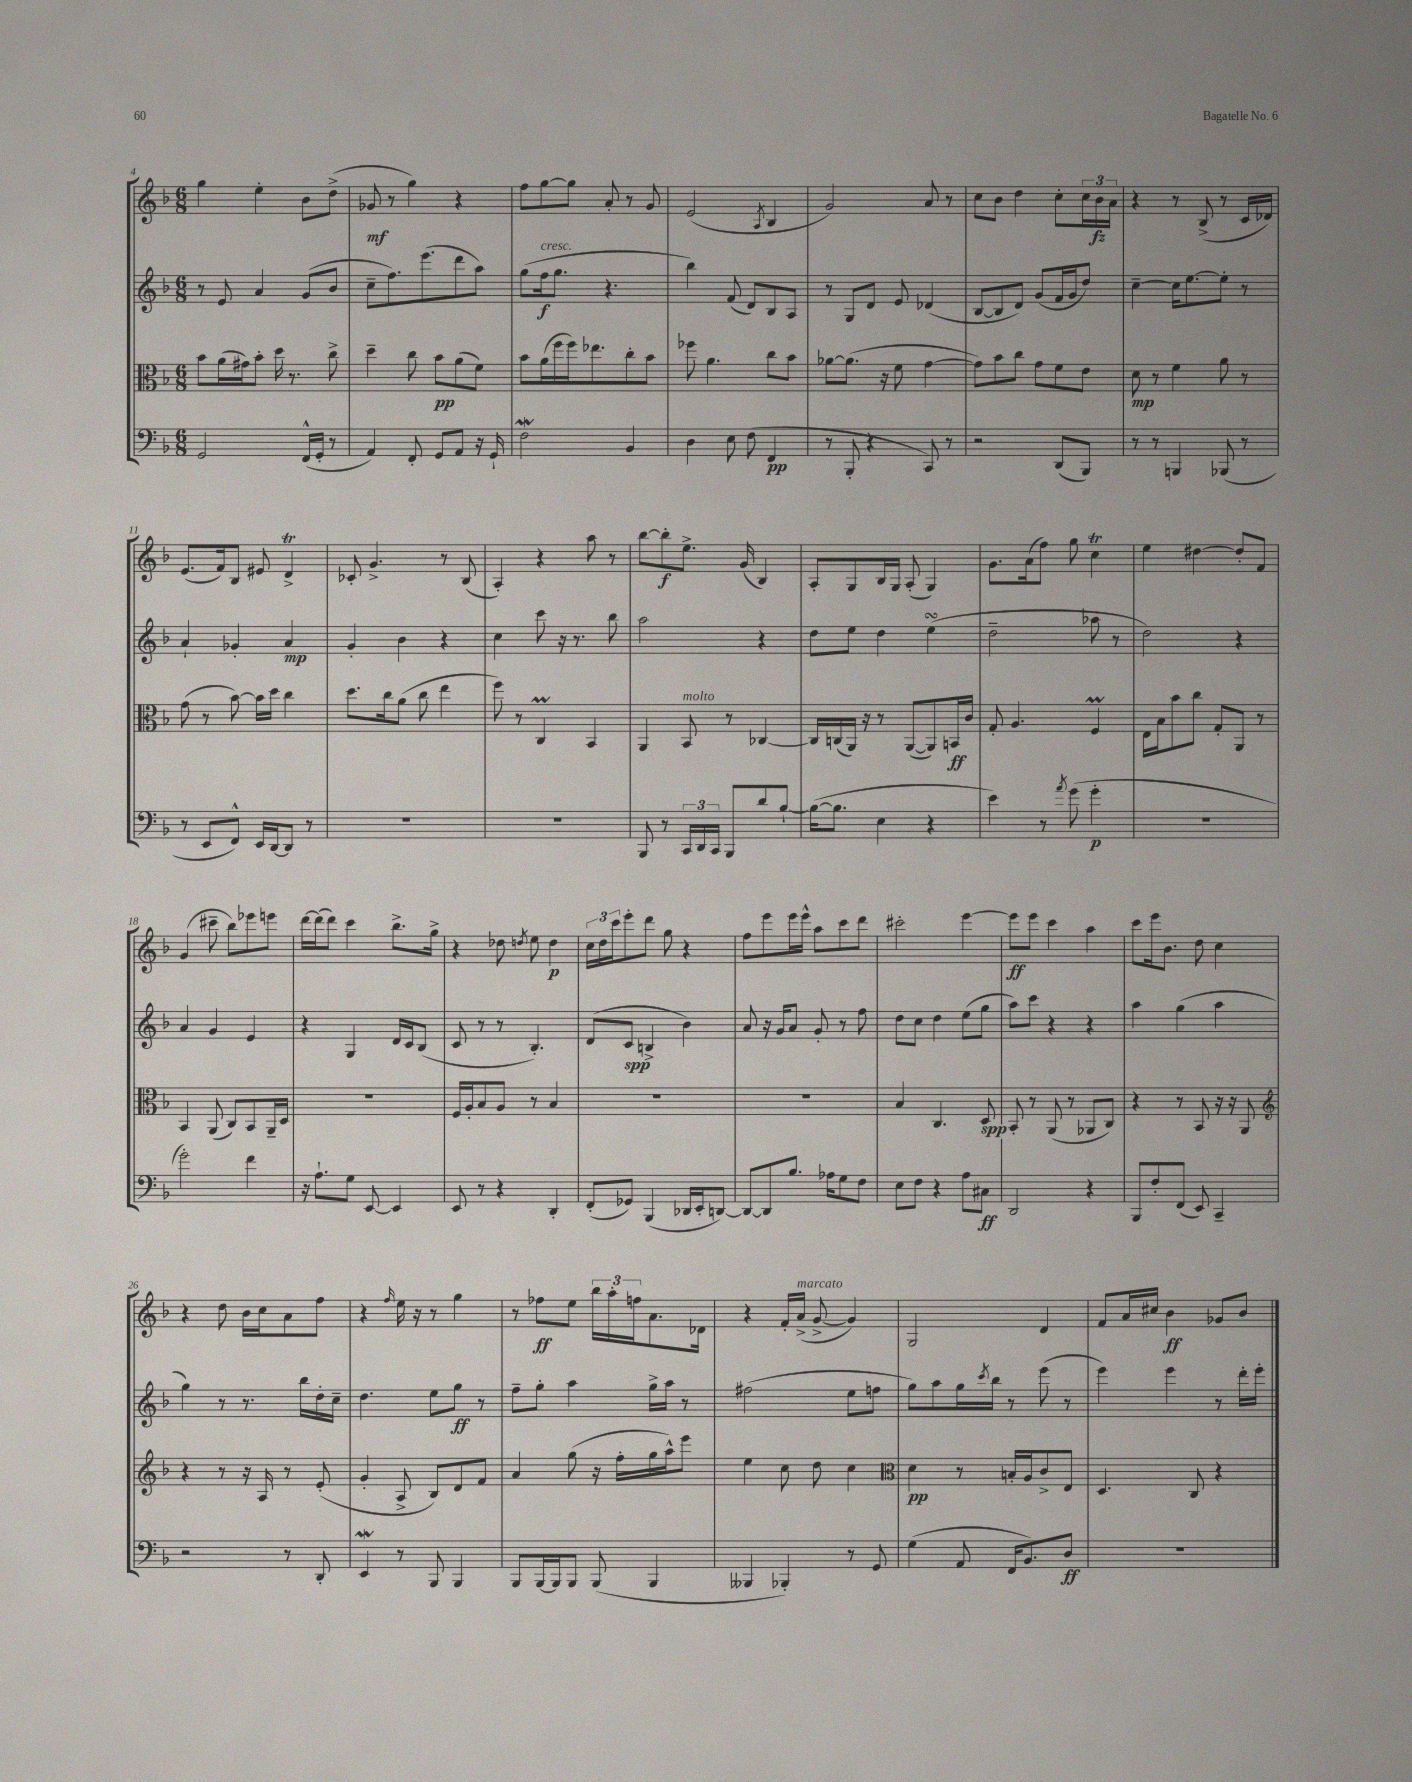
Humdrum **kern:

**kern	**dynam	**kern	**dynam	**kern	**dynam	**kern	**dynam
*part4	*part4	*part3	*part3	*part2	*part2	*part1	*part1
*staff4	*staff4	*staff3	*staff3	*staff2	*staff2	*staff1	*staff1
*clefF4	*	*clefC3	*	*clefG2	*	*clefG2	*
*k[b-]	*	*k[b-]	*	*k[b-]	*	*k[b-]	*
*M6/8	*	*M6/8	*	*M6/8	*	*M6/8	*
=4	=4	=4	=4	=4	=4	=4	=4
2GG/	.	8b-\L	.	8r	.	4gg\	.
.	.	(16a\L	.	8e/	.	.	.
.	.	16g#X\J)	.	.	.	.	.
.	.	8b-'\J	.	4a/	.	4ee'\	.
.	.	16dd\	.	.	.	.	.
.	.	8.r	.	.	.	.	.
(16FF^^/LL	.	.	.	(8g/L	.	8b-\L	.
16GG'/JJ	.	.	.	.	.	.	.
8r	.	8cc^\	.	8b-/J	.	(8dd^\J	.
=5	=5	=5	=5	=5	=5	=5	=5
4AA/)	.	4dd~\	.	8cc~\L	.	8g-X/	mf
.	.	.	.	8.ff\)	.	8r	.
8FF'/	.	8cc\	.	.	.	4gg\)	.
.	.	.	.	(8.eee\	.	.	.
8GG/L	.	8b-\L	pp	.	.	.	.
8AA/J	.	(8a\	.	8ddd\	.	4r	.
16r	.	8f\J)	.	8aa\J)	.	.	.
16GG`/	.	.	.	.	.	.	.
=6	=6	=6	=6	=6	=6	=6	=6
2Fw\	.	8b-\L	.	(8gg\L	.	8ff\L	.
!	!	!	!	!LO:TX:a:i:t=cresc.	!	!	!
.	.	(16a\L	.	16ff\k	f	[8gg\	.
.	.	16ff\	.	8.gg\J	.	.	.
.	.	16ff\J)	.	.	.	8gg\J]	.
.	.	8.ee-X\	.	.	.	.	.
.	.	.	.	4.r	.	8a'/	.
4BB-/	.	8cc'\	.	.	.	8r	.
.	.	8b-\J	.	.	.	8g/	.
=7	=7	=7	=7	=7	=7	=7	=7
4D\	.	8ff-X\	.	4bb-\)	.	(2e/	.
.	.	4.a\	.	.	.	.	.
8E\	.	.	.	(8f/	.	.	.
(8F\	.	.	.	8d/L)	.	.	.
.	.	.	.	.	.	8qA/	.
4FF/	pp	8cc\L	.	8B-/	.	4B-/	.
.	.	8b-\J	.	8A/J	.	.	.
=8	=8	=8	=8	=8	=8	=8	=8
8r	.	[8a-X\L	.	8r	.	2g/)	.
8BBB-'/	.	(8.a-\J]	.	8G/L	.	.	.
4r	.	.	.	8d/J	.	.	.
.	.	16r	.	.	.	.	.
.	.	8f\	.	8e/	.	.	.
8CC/)	.	[4g\	.	(4d-X/	.	8a/	.
8r	.	.	.	.	.	8r	.
=9	=9	=9	=9	=9	=9	=9	=9
2r	.	8g\L])	.	[8B-/L	.	8cc\L	.
.	.	8b-\	.	8B-/]	.	8b-\J	.
.	.	8cc\J	.	8d/J)	.	4dd\	.
.	.	8g\L	.	(8g/L	.	.	.
(8DD/L	.	8f\	.	16f/L	.	8cc'\L	.
.	.	.	.	16g/J	.	.	.
8BBB-/J)	.	8e\J	.	8dd/J)	.	24cc\L	.
.	.	.	.	.	.	24b-\	fz
.	.	.	.	.	.	24a\JJ	.
=10	=10	=10	=10	=10	=10	=10	=10
8r	.	8d\	mp	[4cc~\	.	4r	.
8r	.	8r	.	.	.	.	.
4BBBn/	.	4f\	.	16cc\KL]	.	8r	.
.	.	.	.	[8.ee\	.	.	.
.	.	.	.	.	.	(8B-^/	.
(8BBB-X/	.	8a\	.	8ee'\J]	.	8r	.
8r	.	8r	.	8r	.	16c/LL	.
.	.	.	.	.	.	16d-X/JJ)	.
!!LO:LB:g=z
=11	=11	=11	=11	=11	=11	=11	=11
8r	.	(8g\	.	4a`/	.	(8.e/L	.
8EE/L	.	8r	.	.	.	.	.
.	.	.	.	.	.	16f/k)	.
8FF^^/J)	.	[8b-\)	.	4g-X'/	.	8B-/J	.
16EE/LL	.	16b-\LL]	.	.	.	8e#X/	.
[16DD/J	.	16dd\JJ	.	.	.	.	.
8DD/J]	.	4cc\	.	4a/	mp	4dT^/	.
8r	.	.	.	.	.	.	.
=12	=12	=12	=12	=12	=12	=12	=12
2.r	.	8.dd\L	.	4g'/	.	8c-X'/	.
.	.	.	.	.	.	4.g^/	.
.	.	16cc\k	.	.	.	.	.
.	.	(8a\J	.	4b-\	.	.	.
.	.	8cc\	.	.	.	.	.
.	.	4ee\	.	4r	.	8r	.
.	.	.	.	.	.	(8B-/	.
=13	=13	=13	=13	=13	=13	=13	=13
2.r	.	8ff\)	.	4cc\	.	4A'/)	.
.	.	8r	.	.	.	.	.
.	.	4CM/	.	8ccc\	.	4r	.
.	.	.	.	16r	.	.	.
.	.	.	.	8.r	.	.	.
.	.	4BB-/	.	.	.	8aa\	.
.	.	.	.	8bb-\	.	8r	.
=14	=14	=14	=14	=14	=14	=14	=14
8BBB-/	.	4AA/	.	2aa\	.	[8bb-\L	.
8r	.	.	.	.	.	8bb-'\]	f
!	!	!LO:TX:a:i:t=molto	!	!	!	!	!
24CC/LL	.	8BB-/	.	.	.	8.ee^\J	.
24DD/	.	.	.	.	.	.	.
24CC/JJ	.	.	.	.	.	.	.
8BBB-/L	.	8r	.	.	.	.	.
.	.	.	.	.	.	(16g/	.
8d/	.	[4C-X/	.	4r	.	4B-/)	.
[8B-`/J	.	.	.	.	.	.	.
=15	=15	=15	=15	=15	=15	=15	=15
(16B-\KL_	.	16C-/LL]	.	8dd\L	.	8A'/L	.
8.B-\J]	.	(16Cn/	.	.	.	.	.
.	.	16AA/JJ)	.	8ee\J	.	8G/	.
.	.	16r	.	.	.	.	.
4E\	.	8r	.	4dd\	.	16B-/L	.
.	.	.	.	.	.	16G/JJ	.
.	.	([8AA/L	.	.	.	(8A'/	.
4r	.	8AA/])	.	(4eesSsS\	.	4G/)	.
.	.	16BBn/L	ff	.	.	.	.
.	.	16c/JJ	.	.	.	.	.
=16	=16	=16	=16	=16	=16	=16	=16
4e\)	.	8G'/	.	2dd~\	.	8.g\L	.
.	.	4.A/	.	.	.	.	.
.	.	.	.	.	.	(16a\k	.
8r	.	.	.	.	.	8ff\J)	.
8qa/	.	.	.	.	.	.	.
(8g\	.	.	.	.	.	8gg\	.
4g'\	p	4FM/	.	8aa-X\	.	4ccT\	.
.	.	.	.	8r	.	.	.
=17	=17	=17	=17	=17	=17	=17	=17
2.r	.	16E\LL	.	2dd\)	.	4ee\	.
.	.	16B-\J	.	.	.	.	.
.	.	8b-\	.	.	.	.	.
.	.	8cc\J	.	.	.	[4dd#X\	.
.	.	8G'/L	.	.	.	.	.
.	.	8AA/J	.	4r	.	8dd#'/L]	.
.	.	8r	.	.	.	8f/J	.
!!LO:LB:g=z
=18	=18	=18	=18	=18	=18	=18	=18
2g'\)	.	4BB-/	.	4a/	.	(4g/	.
.	.	(8AA/	.	4g/	.	8ccc#X~\	.
.	.	8C/L)	.	.	.	8bb-\L)	.
4f\	.	8BB-/	.	4e/	.	8eee-X\	.
.	.	16AA~/L	.	.	.	8eeen\J	.
.	.	16D/JJ	.	.	.	.	.
=19	=19	=19	=19	=19	=19	=19	=19
16r	.	2.r	.	4r	.	[16ddd\LL	.
8.A`\L	.	.	.	.	.	(16ddd\J]	.
.	.	.	.	.	.	8ddd\J)	.
8G\J	.	.	.	4G/	.	4ccc\	.
[8EE/	.	.	.	.	.	.	.
4EE/]	.	.	.	16d/LL	.	8.bb-^\L	.
.	.	.	.	16c/J	.	.	.
.	.	.	.	(8B-/J	.	.	.
.	.	.	.	.	.	16gg^\Jk	.
=20	=20	=20	=20	=20	=20	=20	=20
8EE/	.	16F/LL	.	8c/	.	4r	.
.	.	16A'/J	.	.	.	.	.
8r	.	8B-/	.	8r	.	.	.
4r	.	8A/J	.	8r	.	8dd-X\	.
.	.	.	.	.	.	8qddn/	.
.	.	8r	.	4.B-'/)	.	8ee\	.
4DD'/	.	4B-/	.	.	.	4dd\	p
=21	=21	=21	=21	=21	=21	=21	=21
(8FF'/L	.	2.r	.	(8d/L	.	24cc\LL	.
.	.	.	.	.	.	24dd\	.
.	.	.	.	.	.	24ccc\J	.
8GG-X/J)	.	.	.	8c/J	spp	8eee'\	.
(4BBB-/	.	.	.	4Bn^/	.	8ddd\J	.
.	.	.	.	.	.	8gg\	.
16DD-X/LL	.	.	.	4b-\)	.	4r	.
16EE'/J	.	.	.	.	.	.	.
[8DDn/J)	.	.	.	.	.	.	.
=22	=22	=22	=22	=22	=22	=22	=22
8DD/L_	.	2.r	.	8a/	.	8ff\L	.
8DD/]	.	.	.	16r	.	8eee\	.
.	.	.	.	16g/KL	.	.	.
8.B-/J	.	.	.	8a/J	.	16eee\L	.
.	.	.	.	.	.	16eee^^\JJ	.
.	.	.	.	8g'/	.	8aa\L	.
16A-X\KL	.	.	.	.	.	.	.
8G\	.	.	.	8r	.	8ccc\	.
8F\J	.	.	.	8ff\	.	8ddd\J	.
=23	=23	=23	=23	=23	=23	=23	=23
8E\L	.	4B-/	.	8dd\L	.	2ccc#X'\	.
8F\J	.	.	.	8cc\J	.	.	.
4r	.	4.C/	.	4dd\	.	.	.
8A\L	.	.	.	(8ee\L	.	[4eee\	.
8C#X\J	ff	8D/	spp	8gg\J	.	.	.
=24	=24	=24	=24	=24	=24	=24	=24
2DD/	.	8BB-'/	.	8aa\L)	.	8eee\L]	ff
.	.	8r	.	8ccc\J	.	8eee\J	.
.	.	(8AA/	.	4r	.	4ccc\	.
.	.	8r	.	.	.	.	.
4r	.	8AA-X/L	.	4r	.	4aa\	.
.	.	8C/J)	.	.	.	.	.
=25	=25	=25	=25	=25	=25	=25	=25
8BBB-/L	.	4r	.	4aa\	.	8ccc\L	.
8F'/	.	.	.	.	.	16eee\k	.
.	.	.	.	.	.	8.b-\J	.
(8FF/J	.	8r	.	(4gg\	.	.	.
8EE/)	.	8BB-/	.	.	.	8dd\	.
4CC~/	.	16r	.	4aa\	.	4cc\	.
.	.	16r	.	.	.	.	.
.	.	8AA/	.	.	.	.	.
!!LO:LB:g=z
=26	=26	=26	=26	=26	=26	=26	=26
*	*	*clefG2	*	*	*	*	*
2r	.	4r	.	4gg\)	.	4r	.
.	.	8r	.	8r	.	8dd\	.
.	.	16r	.	8.r	.	16b-\LL	.
.	.	16A/	.	.	.	16cc\J	.
8r	.	8r	.	.	.	8a\	.
.	.	.	.	16bb-\LL	.	.	.
8DD'/	.	(8e'/	.	16dd'\	.	8ff\J	.
.	.	.	.	16cc~\JJ	.	.	.
=27	=27	=27	=27	=27	=27	=27	=27
4EEW/	.	4g'/	.	4.dd\	.	4r	.
.	.	.	.	.	.	16qqff/	.
8r	.	8A^/	.	.	.	16ee\	.
.	.	.	.	.	.	16r	.
8BBB-/	.	8B-/L)	.	8ee\L	.	8r	.
4BBB-/	.	8d/	.	8gg\J	ff	4gg\	.
.	.	8f/J	.	8r	.	.	.
=28	=28	=28	=28	=28	=28	=28	=28
8BBB-/L	.	4a/	.	8ff~\L	.	8r	.
[16BBB-/L	.	.	.	8gg'\J	.	8ff-X\L	ff
16BBB-/J]	.	.	.	.	.	.	.
8BBB-/J	.	(8gg\	.	4aa\	.	8ee\J	.
(8BBB-/	.	16r	.	.	.	24bb-\LL	.
.	.	.	.	.	.	24aa'\	.
.	.	16ff'\LL	.	.	.	.	.
.	.	.	.	.	.	24ffn\J	.
4BBB-/	.	16gg\	.	16gg^\LL	.	8.a\	.
.	.	16aa^^\J)	.	16aa\JJ	.	.	.
.	.	8eee\J	.	8r	.	.	.
.	.	.	.	.	.	16d-X\Jk	.
=29	=29	=29	=29	=29	=29	=29	=29
4BBB--X/	.	4ee\	.	(2ff#X\	.	4r	.
4BBB-X'/)	.	8cc\	.	.	.	16f'/LL	.
!	!	!	!	!	!	!LO:TX:a:i:t=marcato	!
.	.	.	.	.	.	(16a^/JJ	.
.	.	8dd\	.	.	.	[8g^/	.
8r	.	4cc\	.	8ee\L	.	4g/])	.
8GG/	.	.	.	8ffn\J	.	.	.
=30	=30	=30	=30	=30	=30	=30	=30
*	*	*clefC3	*	*	*	*	*
(4G\	.	4d\	pp	8gg\L)	.	2G/	.
.	.	.	.	8aa\	.	.	.
8AA/	.	8r	.	16gg\L	.	.	.
.	.	.	.	8qccc/	.	.	.
.	.	.	.	16bb-\JJ	.	.	.
16FF/KL	.	16Bn'/LL	.	8r	.	.	.
8.BB-/)	.	16A/J	.	.	.	.	.
.	.	8c^/	.	(8eee\	.	4d/	.
8D/J	ff	8E/J	.	8r	.	.	.
=31	=31	=31	=31	=31	=31	=31	=31
2.r	.	4.D/	.	4eee\)	.	8f/L	.
.	.	.	.	.	.	16a/L	.
.	.	.	.	.	.	16cc#X/JJ	.
.	.	.	.	4eee\	.	4b-\	ff
.	.	8C/	.	.	.	.	.
.	.	4r	.	8r	.	8g-X/L	.
.	.	.	.	16ddd'\LL	.	8b-/J	.
.	.	.	.	16eee'\JJ	.	.	.
==	==	==	==	==	==	==	==
*-	*-	*-	*-	*-	*-	*-	*-
